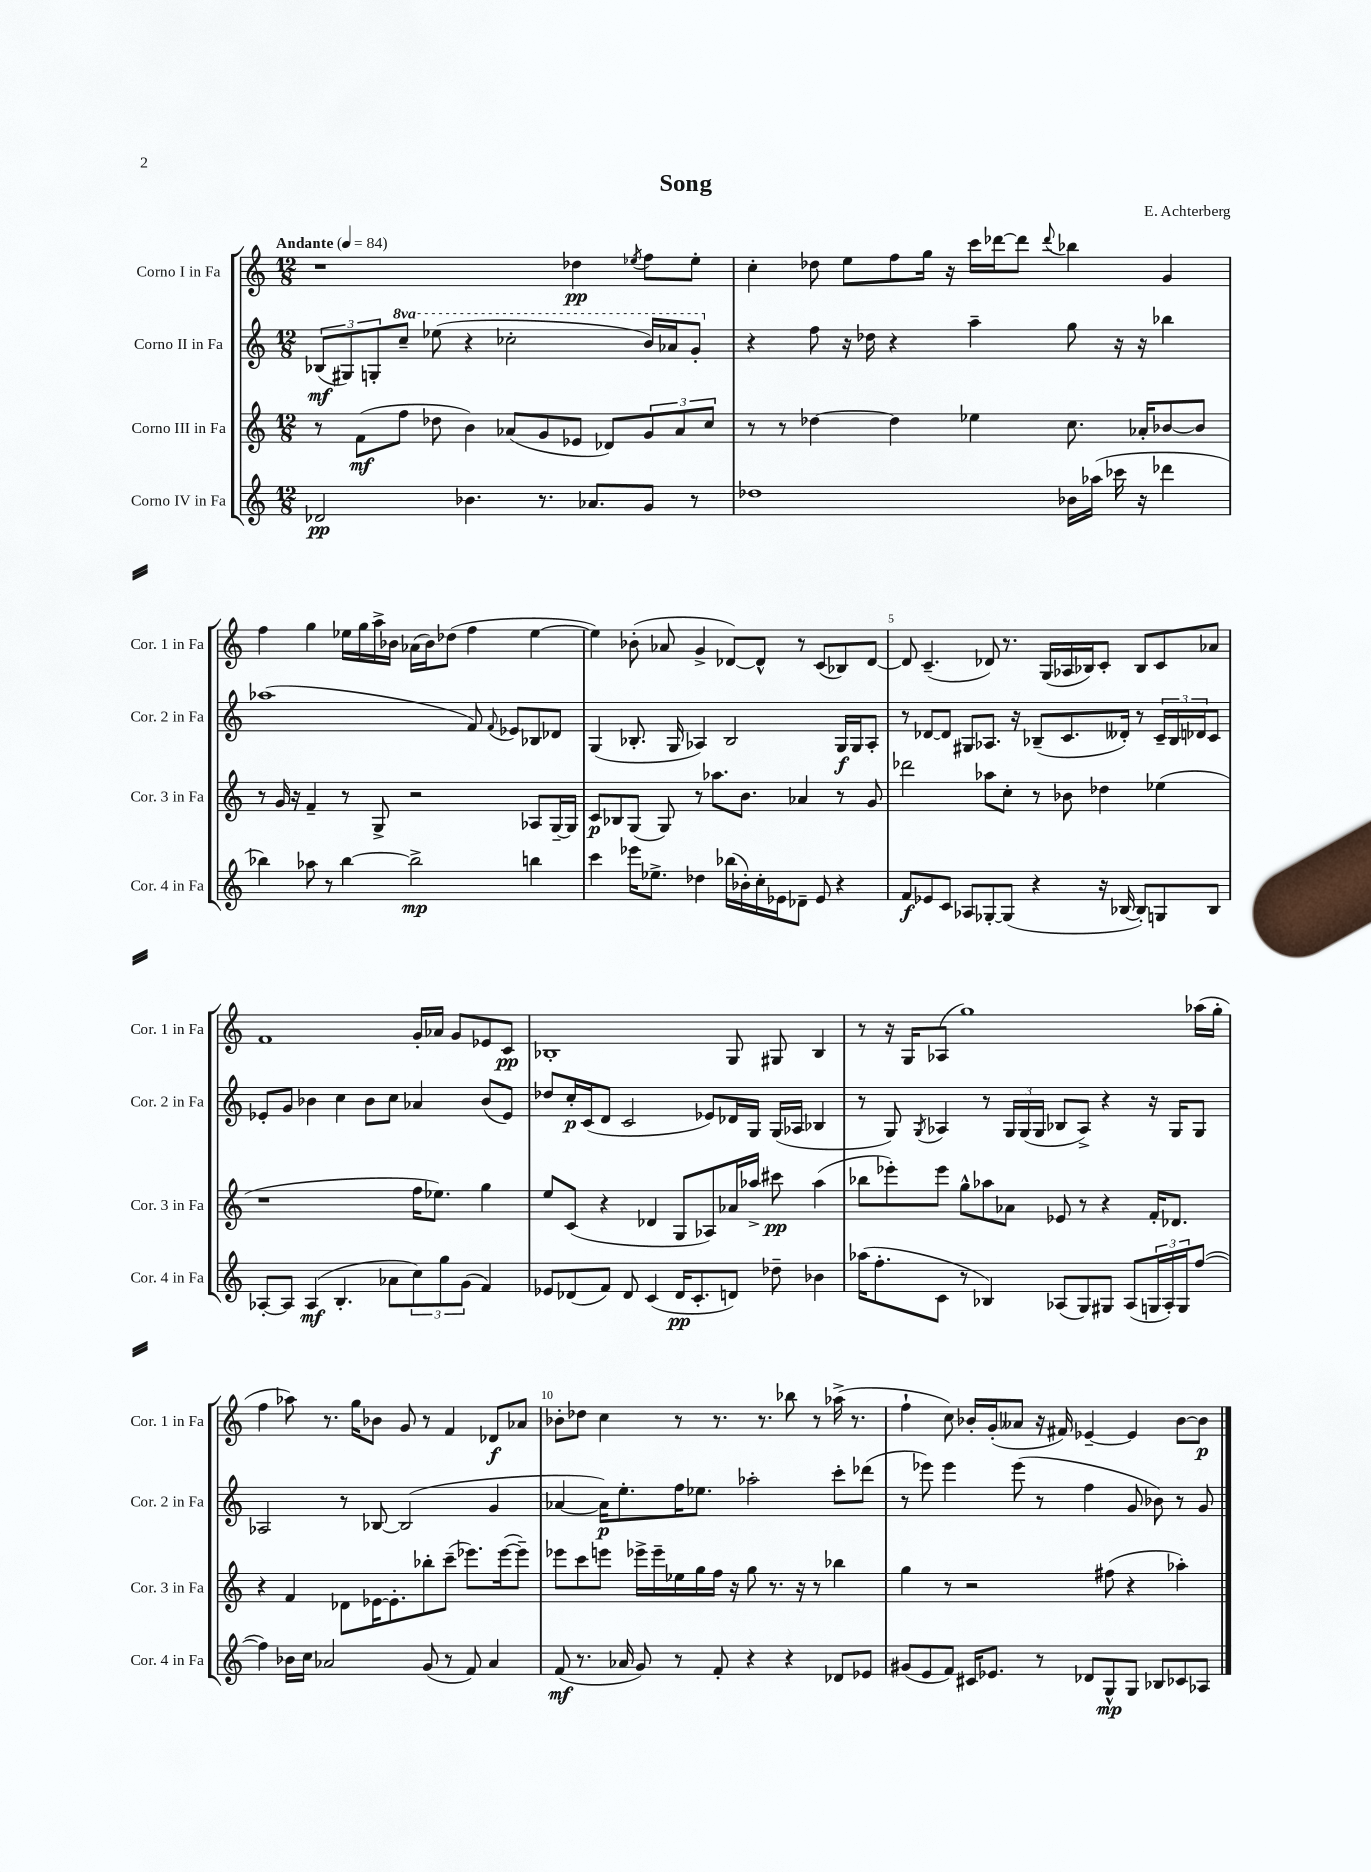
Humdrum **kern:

**kern	**dynam	**kern	**dynam	**kern	**dynam	**kern	**dynam
*part4	*part4	*part3	*part3	*part2	*part2	*part1	*part1
*staff4	*staff4	*staff3	*staff3	*staff2	*staff2	*staff1	*staff1
*I"Corno IV in Fa	*	*I"Corno III in Fa	*	*I"Corno II in Fa	*	*I"Corno I in Fa	*
*I'Cor. 4 in Fa	*	*I'Cor. 3 in Fa	*	*I'Cor. 2 in Fa	*	*I'Cor. 1 in Fa	*
*clefG2	*	*clefG2	*	*clefG2	*	*clefG2	*
*k[]	*	*k[]	*	*k[]	*	*k[]	*
*M12/8	*	*M12/8	*	*M12/8	*	*M12/8	*
*MM84	*	*MM84	*	*MM84	*	*MM84	*
=1	=1	=1	=1	=1	=1	=1	=1
!	!	!	!	!	!	!LO:TX:a:B:t=Andante	!
2d-X/	pp	8r	.	(12B-X/L	mf	1r	.
.	.	.	.	12G#X/)	.	.	.
.	.	(8f\L	mf	.	.	.	.
.	.	.	.	12Gn'/	.	.	.
*	*	*	*	*8va	*	*	*
.	.	8ff\J	.	8ccc~/J	.	.	.
.	.	8dd-X\	.	(8eee-X\	.	.	.
4.b-X\	.	4b\)	.	4r	.	.	.
.	.	(8a-X/L	.	2ccc-X'\	.	.	.
8.r	.	8g/	.	.	.	.	.
.	.	8e-X/J	.	.	.	4dd-X\	pp
8.a-X/L	.	.	.	.	.	.	.
.	.	8d-X/L)	.	.	.	.	.
.	.	.	.	.	.	8qee-X/	.
8g/J	.	12g/	.	16bb/LL)	.	8ff\L	.
.	.	.	.	16aa-X/J	.	.	.
.	.	12a-/	.	.	.	.	.
8r	.	.	.	8gg'/J	.	8ee-'\J	.
.	.	12cc/J	.	.	.	.	.
=2	=2	=2	=2	=2	=2	=2	=2
*	*	*	*	*X8va	*	*	*
1dd-X	.	8r	.	4r	.	4cc'\	.
.	.	8r	.	.	.	.	.
.	.	[4dd-X\	.	8ff\	.	8dd-X\	.
.	.	.	.	16r	.	8ee\L	.
.	.	.	.	16dd-X\	.	.	.
.	.	4dd-\]	.	4r	.	8ff\	.
.	.	.	.	.	.	16gg\Jk	.
.	.	.	.	.	.	16r	.
.	.	4ee-X\	.	4aa~\	.	16ccc\LL	.
.	.	.	.	.	.	[16ddd-X\J	.
.	.	.	.	.	.	8ddd-\J]	.
.	.	.	.	.	.	8qqddd-/	.
16b-X\LL	.	8.cc\	.	8gg\	.	4bb-X\	.
(16aa-X\JJ	.	.	.	.	.	.	.
16ccc-X\	.	.	.	16r	.	.	.
16r	.	16a-X'/KL	.	16r	.	.	.
4ddd-X\	.	[8b-X/	.	4bb-X\	.	4g/	.
.	.	8b-/J]	.	.	.	.	.
!!LO:LB:g=z
=3	=3	=3	=3	=3	=3	=3	=3
4bb-X\)	.	8r	.	(1aa-X	.	4ff\	.
.	.	16g/	.	.	.	.	.
.	.	16r	.	.	.	.	.
8aa-X\	.	4f~/	.	.	.	4gg\	.
8r	.	.	.	.	.	.	.
[4bb-\	.	8r	.	.	.	16ee-X\LL	.
.	.	.	.	.	.	16gg\	.
.	.	8G^/	.	.	.	16aa^\	.
.	.	.	.	.	.	16b-X\JJ	.
2bb-^\]	mp	2r	.	.	.	(16a-X\LL	.
.	.	.	.	.	.	16b-\J)	.
.	.	.	.	.	.	(8dd-X\J	.
.	.	.	.	8f/)	.	4ff\	.
.	.	.	.	8qqf/	.	.	.
.	.	.	.	8e-X/L	.	.	.
4bbn\	.	8A-X/L	.	8B-X/	.	[4ee-\	.
.	.	[16G~/L	.	8d-X/J	.	.	.
.	.	16G/JJ]	.	.	.	.	.
=4	=4	=4	=4	=4	=4	=4	=4
4ccc\	.	8c/L	p	(4G/	.	4ee-\])	.
.	.	8B-X/	.	.	.	.	.
16eee-X\KL	.	(8G/J	.	8.B-X'/	.	(8b-X'\	.
8.ee-X^\J	.	.	.	.	.	.	.
.	.	8G/)	.	.	.	8a-X/	.
.	.	.	.	16G/	.	.	.
4dd-X\	.	8r	.	4A-X/)	.	4g^/	.
.	.	8.aa-X\L	.	.	.	.	.
(16bb-X\LL	.	.	.	2B-/	.	[8d-X/L)	.
16b-X'\)	.	8.b\J	.	.	.	.	.
16cc'\	.	.	.	.	.	8d-^^/J]	.
16e-X\J	.	.	.	.	.	.	.
8d-X~\J	.	4a-X/	.	.	.	8r	.
8e-/	.	.	.	.	.	(8c/L	.
4r	.	8r	.	16G/LL	f	8B-X/)	.
.	.	.	.	16G/J	.	.	.
.	.	8g/	.	8A-'/J	.	[8d-/J	.
=5	=5	=5	=5	=5	=5	=5	=5
8f/L	f	2ddd-X\	.	8r	.	8d-/]	.
8e-X/	.	.	.	[8d-X/L	.	(4.c~/	.
8c/J	.	.	.	8d-/J]	.	.	.
8A-X/L	.	.	.	8G#X/L	.	.	.
[8G-X'/	.	8aa-X\L	.	8.A-X/J	.	8d-X/)	.
(8G-/J]	.	8cc'\J	.	.	.	8.r	.
.	.	.	.	16r	.	.	.
4r	.	8r	.	(8B-X~/L	.	.	.
.	.	.	.	.	.	(16G/LL	.
.	.	8b-X\	.	8.c/	.	16A-X/	.
.	.	.	.	.	.	16B-X/J)	.
16r	.	4dd-X\	.	.	.	8c'/J	.
[16B-X/	.	.	.	16d--X'/Jk)	.	.	.
8B-'/L])	.	.	.	8r	.	8B-/L	.
8Gn/	.	(4ee-X\	.	24c~/LL	.	8c/	.
.	.	.	.	24B-/	.	.	.
.	.	.	.	24d-X/J	.	.	.
8B-/J	.	.	.	8c/J	.	8a-X/J	.
!!LO:LB:g=z
=6	=6	=6	=6	=6	=6	=6	=6
[8A-X'/L	.	1r	.	8e-X'/L	.	1f	.
8A-/J]	.	.	.	8g/J	.	.	.
(4A-/	mf	.	.	4b-X\	.	.	.
4.B'/	.	.	.	4cc\	.	.	.
.	.	.	.	8b-\L	.	.	.
8a-X\L	.	.	.	8cc\J	.	.	.
12cc\)	.	16ff\KL	.	4a-X/	.	16g'/LL	.
.	.	8.ee-X\J)	.	.	.	16a-X/JJ	.
12gg\	.	.	.	.	.	.	.
.	.	.	.	.	.	8g/L	.
(12g\J	.	.	.	.	.	.	.
4f/)	.	4gg\	.	(8b-/L	.	8e-X/	.
.	.	.	.	8e-/J)	.	8c/J	pp
=7	=7	=7	=7	=7	=7	=7	=7
8e-X/L	.	8ee/L	.	8dd-X/L	.	1B-X'	.
(8d-X/	.	(8c/J	.	16cc'/L	p	.	.
.	.	.	.	(16c/J	.	.	.
8f/J)	.	4r	.	8d/J	.	.	.
8d-/	.	.	.	2c/	.	.	.
(4c/	.	4d-X/	.	.	.	.	.
16d-/KL	pp	8G/L	.	.	.	.	.
8.c'/	.	.	.	.	.	.	.
.	.	8A-X/)	.	8e-X/L)	.	.	.
8dn/J)	.	16a-X/L	.	16d-X/L	.	8G/	.
.	.	16aa-X^/JJ	.	16G/JJ	.	.	.
8dd-X~\	.	8ccc#X\	pp	(16G/LL	.	8G#X/	.
.	.	.	.	16A-X/JJ	.	.	.
4b-X\	.	(4aa-\	.	4B-X/	.	4B-/	.
=8	=8	=8	=8	=8	=8	=8	=8
(16aa-X\KL	.	8bb-X\L	.	8r	.	8r	.
8.ff'\	.	.	.	.	.	.	.
.	.	8eee-X'\)	.	8G/)	.	16r	.
.	.	.	.	.	.	16G/KL	.
.	.	.	.	8qG/	.	.	.
8c\J	.	8eee-\J	.	4A-X/	.	(8A-X/J	.
8r	.	8gg^^\L	.	.	.	1gg)	.
4B-X/)	.	8aa-X\	.	8r	.	.	.
.	.	8a-X\J	.	24G/LL	.	.	.
.	.	.	.	(24G/	.	.	.
.	.	.	.	24G/JJ	.	.	.
(8A-X/L	.	8e-X/	.	8B-X/L	.	.	.
8G/)	.	8r	.	8A-^/J)	.	.	.
8G#X/J	.	4r	.	4r	.	.	.
(8A-/L	.	.	.	.	.	.	.
24Gn/L	.	16f'/KL	.	16r	.	.	.
24A-'/)	.	.	.	.	.	.	.
.	.	8.d-X/J	.	16G/KL	.	.	.
24G/J	.	.	.	.	.	.	.
([8ff/J	.	.	.	8G/J	.	(16aa-X\LL	.
.	.	.	.	.	.	16gg'\JJ	.
!!LO:LB:g=z
=9	=9	=9	=9	=9	=9	=9	=9
4ff\])	.	4r	.	2A-X/	.	4ff\	.
16b-X\LL	.	4f/	.	.	.	8aa-X\)	.
16cc\JJ	.	.	.	.	.	.	.
2a-X/	.	.	.	.	.	8.r	.
.	.	8d-X\L	.	8r	.	.	.
.	.	.	.	.	.	16gg\KL	.
.	.	[16e-X\K	.	[8B-X/	.	8b-X\J	.
.	.	8.e-'\]	.	.	.	.	.
.	.	.	.	(2B-/]	.	8g/	.
(8g/	.	8bb-X'\	.	.	.	8r	.
8r	.	(8ccc~\J	.	.	.	4f/	.
8f/)	.	8.eee-X\L)	.	.	.	.	.
4a-/	.	.	.	4g/	.	8d-X/L	f
.	.	([16eee-\k	.	.	.	.	.
.	.	8eee-~\J])	.	.	.	8a-X/J	.
=10	=10	=10	=10	=10	=10	=10	=10
(8f/	mf	8eee-X\L	.	[4a-X/	.	8b-X'\L	.
8.r	.	8ccc\	.	.	.	8dd-X\J	.
.	.	8eeen\J	.	16a-\KL])	p	4cc\	.
16a-X/	.	.	.	8.ee'\	.	.	.
8g/)	.	16eee-X^\LL	.	.	.	.	.
.	.	16eee-~\	.	.	.	.	.
8r	.	16ee-X\	.	16ff\K	.	8r	.
.	.	16gg\	.	8.ee-X\J	.	.	.
8f'/	.	16ff\JJ	.	.	.	8.r	.
.	.	16r	.	.	.	.	.
4r	.	8gg\	.	2aa-X'\	.	.	.
.	.	.	.	.	.	8.r	.
.	.	8.r	.	.	.	.	.
4r	.	.	.	.	.	8bb-X\	.
.	.	16r	.	.	.	.	.
.	.	8r	.	.	.	8r	.
8d-X/L	.	4bb-X\	.	8ccc'\L	.	(16aa-X^\	.
.	.	.	.	.	.	8.r	.
8e-X/J	.	.	.	(8ddd-X\J	.	.	.
=11	=11	=11	=11	=11	=11	=11	=11
(8g#X/L	.	4gg\	.	8r	.	4ff`\	.
8e/	.	.	.	8eee-X\)	.	.	.
8f/J)	.	8r	.	4eee-\	.	8cc\)	.
16c#X/KL	.	2r	.	.	.	16b-X'/LL	.
8.e-X/J	.	.	.	.	.	(16g'/J	.
.	.	.	.	(8eee-\	.	8a--X/J	.
8r	.	.	.	8r	.	16r	.
.	.	.	.	.	.	16f#X/)	.
8d-X/L	.	.	.	4ff\	.	[4e-X~/	.
8G^^/	mp	(8ff#X\	.	.	.	.	.
8G/J	.	4r	.	8g/	.	4e-/]	.
8B-X/L	.	.	.	8b-X\)	.	.	.
8c-X/	.	4aa-X'\)	.	8r	.	[8b-\L	.
8A-X/J	.	.	.	8g/	.	8b-\J]	p
==	==	==	==	==	==	==	==
*-	*-	*-	*-	*-	*-	*-	*-
